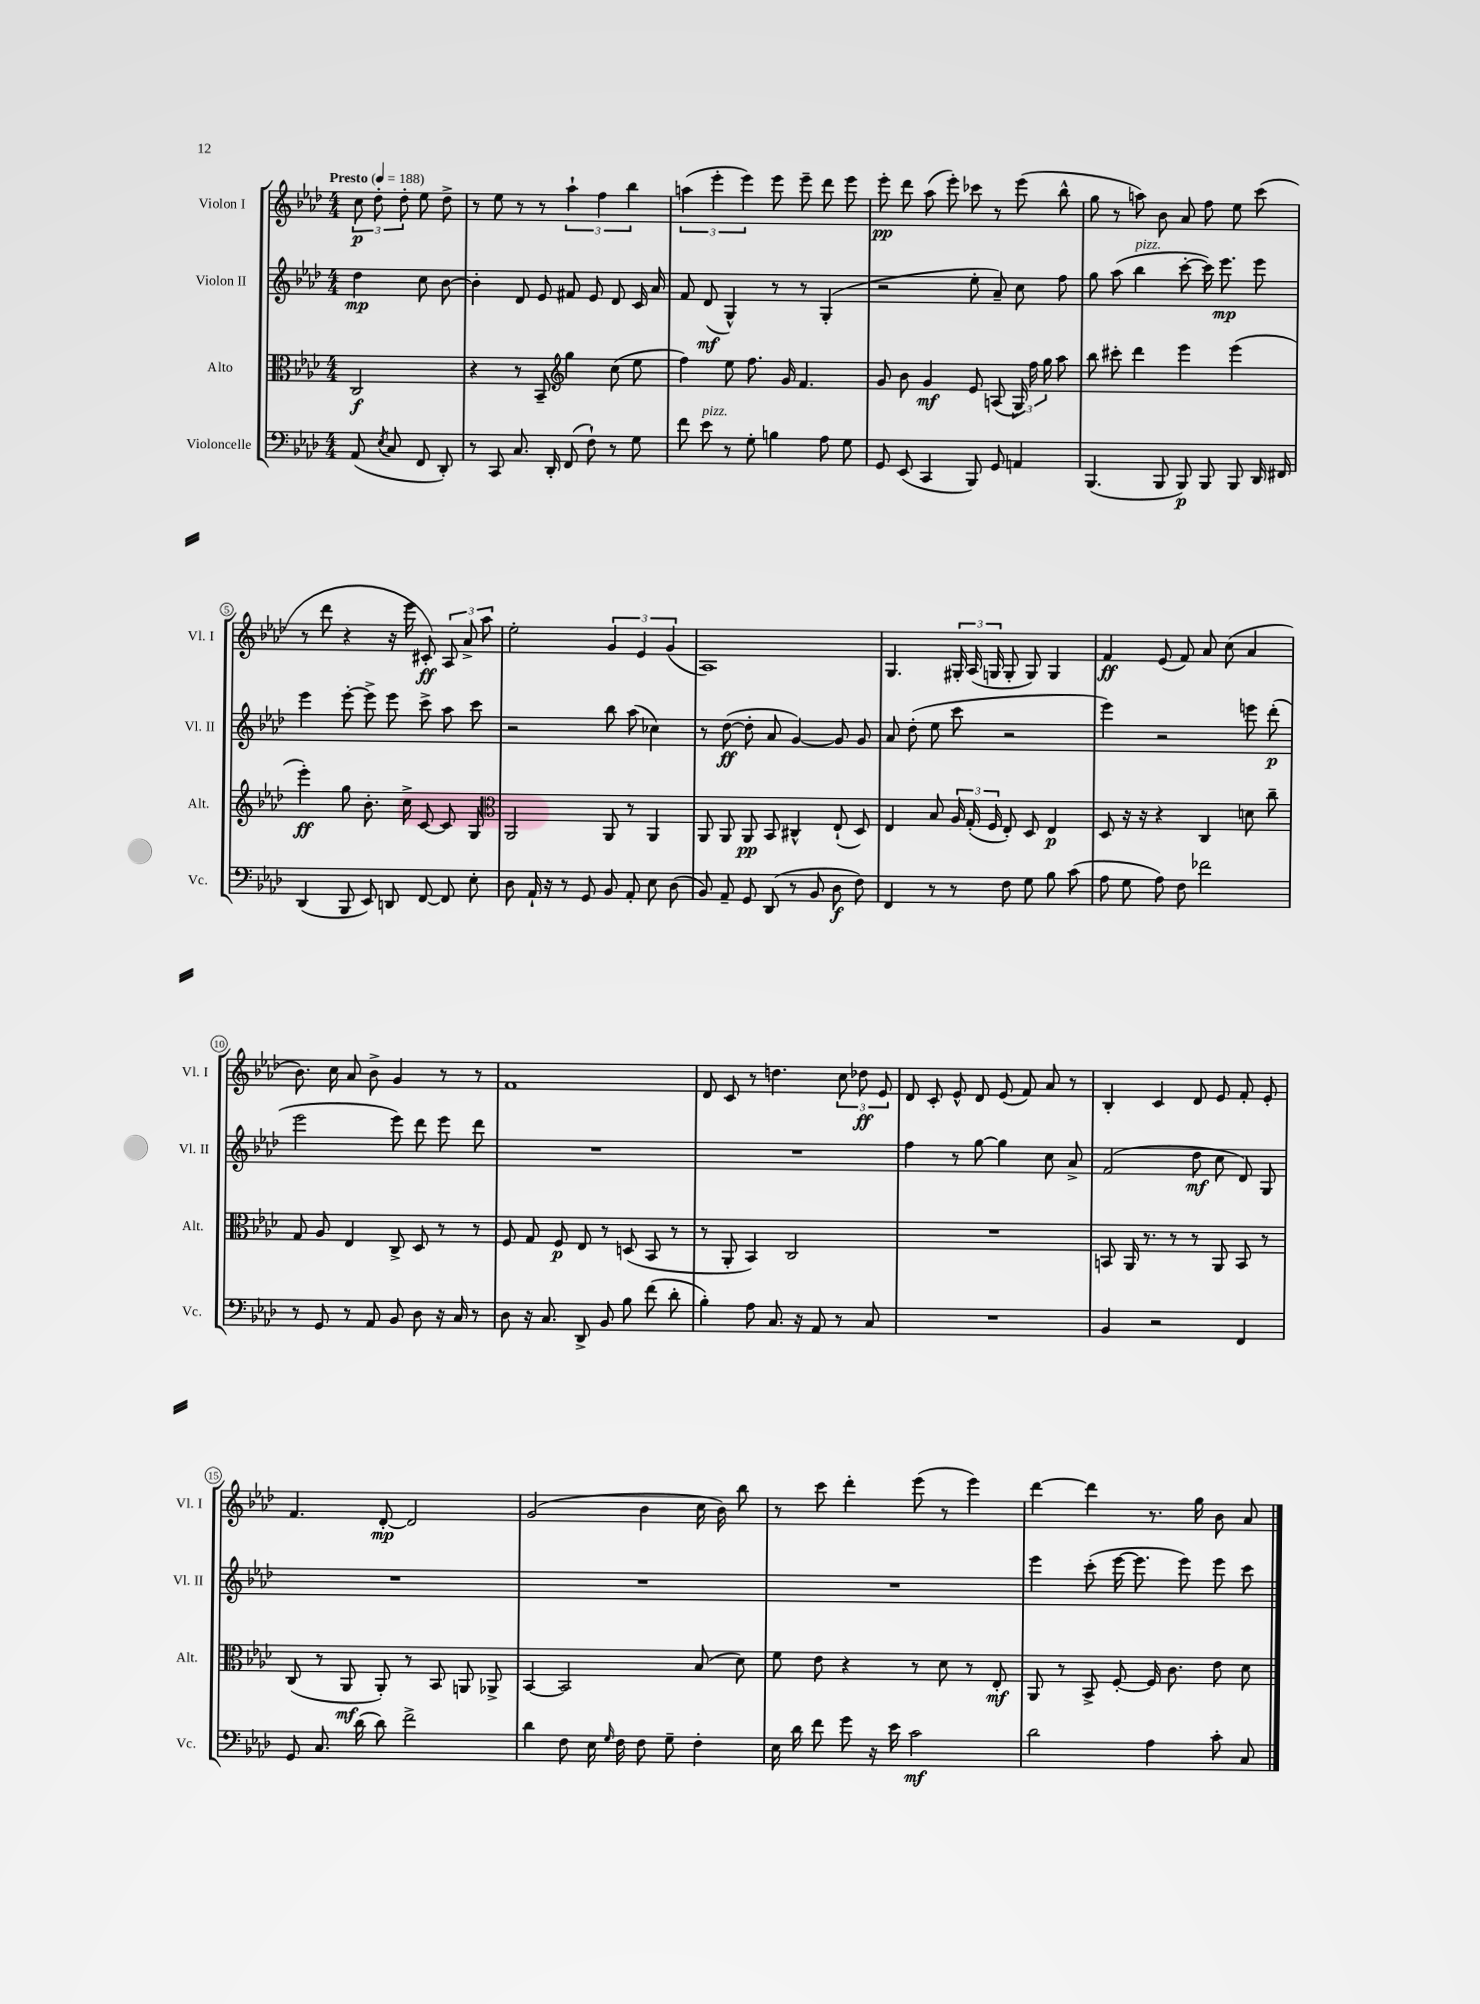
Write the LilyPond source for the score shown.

<<
\new StaffGroup <<
\new Staff = "s0" \with { instrumentName = "Violon I" shortInstrumentName = "Vl. I" } {
    \clef treble \key aes \major \numericTimeSignature \time 4/4 \partial 2 \tempo "Presto" 4 = 188
    \autoBeamOff \tuplet 3/2 { c''8\p des''8-. des''8-. } ees''8 des''8-> |
    r8 ees''8 r8 r8 \tuplet 3/2 { aes''4-! f''4 bes''4 } |
    \tuplet 3/2 { a''4( ees'''4-. ees'''4) } ees'''8 ees'''8-- des'''8 ees'''8 |
    ees'''8-.\pp des'''8 aes''8( ees'''8-.) ces'''8 r8 ees'''8( bes''8-^ |
    g''8 r8 a''8) bes'8 aes'8 f''8 ees''8 c'''8( |
    r8 des'''8 r4 r16 ees'''16 cis'8-.\ff) \tuplet 3/2 { aes8 aes'8-> aes''8 } |
    ees''2-. \tuplet 3/2 { g'4 ees'4 g'4( } |
    aes1) |
    g4. \tuplet 3/2 { gis16-. aes16( g16 } g8-. g8) g4 |
    f'4\ff ees'8( f'8) aes'8 c''8( aes'4 |
    bes'8.) c''16 aes'8 bes'8-> g'4 r8 r8 |
    f'1 |
    des'8 c'8 r8 d''4. \tuplet 3/2 { c''8 des''8\ff ees'8 } |
    des'8 c'8-. ees'8-^ des'8 ees'8( f'8) aes'8 r8 |
    bes4-. c'4 des'8 ees'8 f'8-. ees'8-. |
    f'4. des'8~-.\mp des'2 |
    g'2( bes'4 c''16 bes'16) bes''8 |
    r8 c'''8 des'''4-. ees'''8( r8 ees'''4) |
    des'''4~ des'''4 r8. g''16 bes'8 aes'8 \bar "|." |
}
\new Staff = "s1" \with { instrumentName = "Violon II" shortInstrumentName = "Vl. II" } {
    \clef treble \key aes \major \numericTimeSignature \time 4/4 \partial 2
    \autoBeamOff des''4\mp c''8 bes'8~ |
    bes'4-. des'8 ees'8 fis'8 ees'8 des'8 c'16 aes'16 |
    f'8 des'8\mf( g4-^) r8 r8 g4-.( |
    r2 ees''8-. aes'8--) c''8 f''8 |
    g''8 aes''8( bes''4^\markup { \italic "pizz." } c'''8~-. c'''16) ees'''8.\mp ees'''8 |
    ees'''4 ees'''8~-. ees'''8-> ees'''8 c'''8-> aes''8 c'''8 |
    r2 bes''8 aes''8( ces''4) |
    r8 des''8~\ff( des''8-. aes'8 g'4~) g'8 g'8 |
    aes'8 des''8-.( ees''8 c'''8 r2 |
    ees'''4) r2 e'''8 des'''8-.\p( |
    ees'''2 ees'''8) des'''8 ees'''8 des'''8 |
    R1 |
    R1 |
    f''4 r8 g''8~ g''4 c''8 aes'8-> |
    f'2( des''8\mf c''8 des'8) g8 |
    R1 |
    R1 |
    R1 |
    ees'''4 c'''8-.( ees'''16~ ees'''8. ees'''8) ees'''8 c'''8 \bar "|." |
}
\new Staff = "s2" \with { instrumentName = "Alto" shortInstrumentName = "Alt." } {
    \clef alto \key aes \major \numericTimeSignature \time 4/4 \partial 2
    \autoBeamOff c2\f |
    r4 r8 bes,8-- \clef treble g''4 c''8( ees''8 |
    f''4) ees''8 f''8. g'16 f'4. |
    g'8 bes'8 g'4\mf ees'8 a8( \tuplet 3/2 { g16) f''16 g''16 } aes''8 |
    bes''8 cis'''8-. des'''4 ees'''4 ees'''4( |
    ees'''4-.\ff) g''8 bes'8.-. c''16-> c'8~ c'8 g8 |
    \clef alto aes,2 aes,8 r8 aes,4 |
    aes,8 aes,8 aes,8\pp bes,8 cis4-^ ees8-!( des8) |
    ees4 bes8 \tuplet 3/2 { aes16 g16-.( f16 } ees8-.) des8 ees4\p |
    des8 r16 r16 r4 c4 d'8 c''8-- |
    g8 aes8 ees4 c8-> des8 r8 r8 |
    f8 g8 f8\p ees8 r8 d8( bes,8 r8 |
    r8 aes,8-. bes,4) c2 |
    R1 |
    b,8 aes,16 r8. r8 r8 aes,8 b,8 r8 |
    c8( r8 aes,8\mf aes,8-.) r8 bes,8 a,8 aes,8-> |
    bes,4~ bes,2 bes8( des'8) |
    f'8 ees'8 r4 r8 des'8 r8 ees8-.\mf |
    aes,8 r8 bes,8-> f8~-. f16 c'8. ees'8 des'8 \bar "|." |
}
\new Staff = "s3" \with { instrumentName = "Violoncelle" shortInstrumentName = "Vc." } {
    \clef bass \key aes \major \numericTimeSignature \time 4/4 \partial 2
    \autoBeamOff aes,8( \acciaccatura { ees8 } c8 f,8 des,8-.) |
    r8 c,8 c8. des,16-. f,8( f8-!) r8 g8 |
    f'8 ees'8^\markup { \italic "pizz." } r8 g8-. b4 aes8 g8 |
    g,8 ees,8( c,4 bes,,8) g,8 a,4 |
    bes,,4.( bes,,8 bes,,8\p) bes,,8 bes,,8 des,16 fis,16 |
    des,4( bes,,8 ees,8) d,8 f,8~ f,8 ees8-. |
    des8 aes,16-! r16 r8 g,8 bes,8 aes,8-. ees8 des8( |
    bes,8) aes,8-- g,8 des,8( r8 bes,8 des8\f f8) |
    f,4 r8 r8 f8 g8 bes8 c'8( |
    aes8 g8 aes8) f8 fes'2 |
    r8 g,8 r8 aes,8 bes,8 des8 r16 c16 r8 |
    des8 r16 c8. des,8-> bes,8 bes8 f'8( des'8-. |
    bes4-.) aes8 c8. r16 aes,8 r8 c8 |
    R1 |
    bes,4 r2 f,4 |
    g,8 c8. des'16( des'8) f'2-> |
    des'4 f8 ees16 \grace { g16 } f16 f8 g8-- f4-. |
    ees16 des'16 f'8 g'8 r16 ees'16 c'2\mf |
    des'2 aes4 c'8-. c8 \bar "|." |
}
>>
>>
\layout { \context { \Score \override BarNumber.stencil = #(make-stencil-circler 0.1 0.3 ly:text-interface::print) } }
